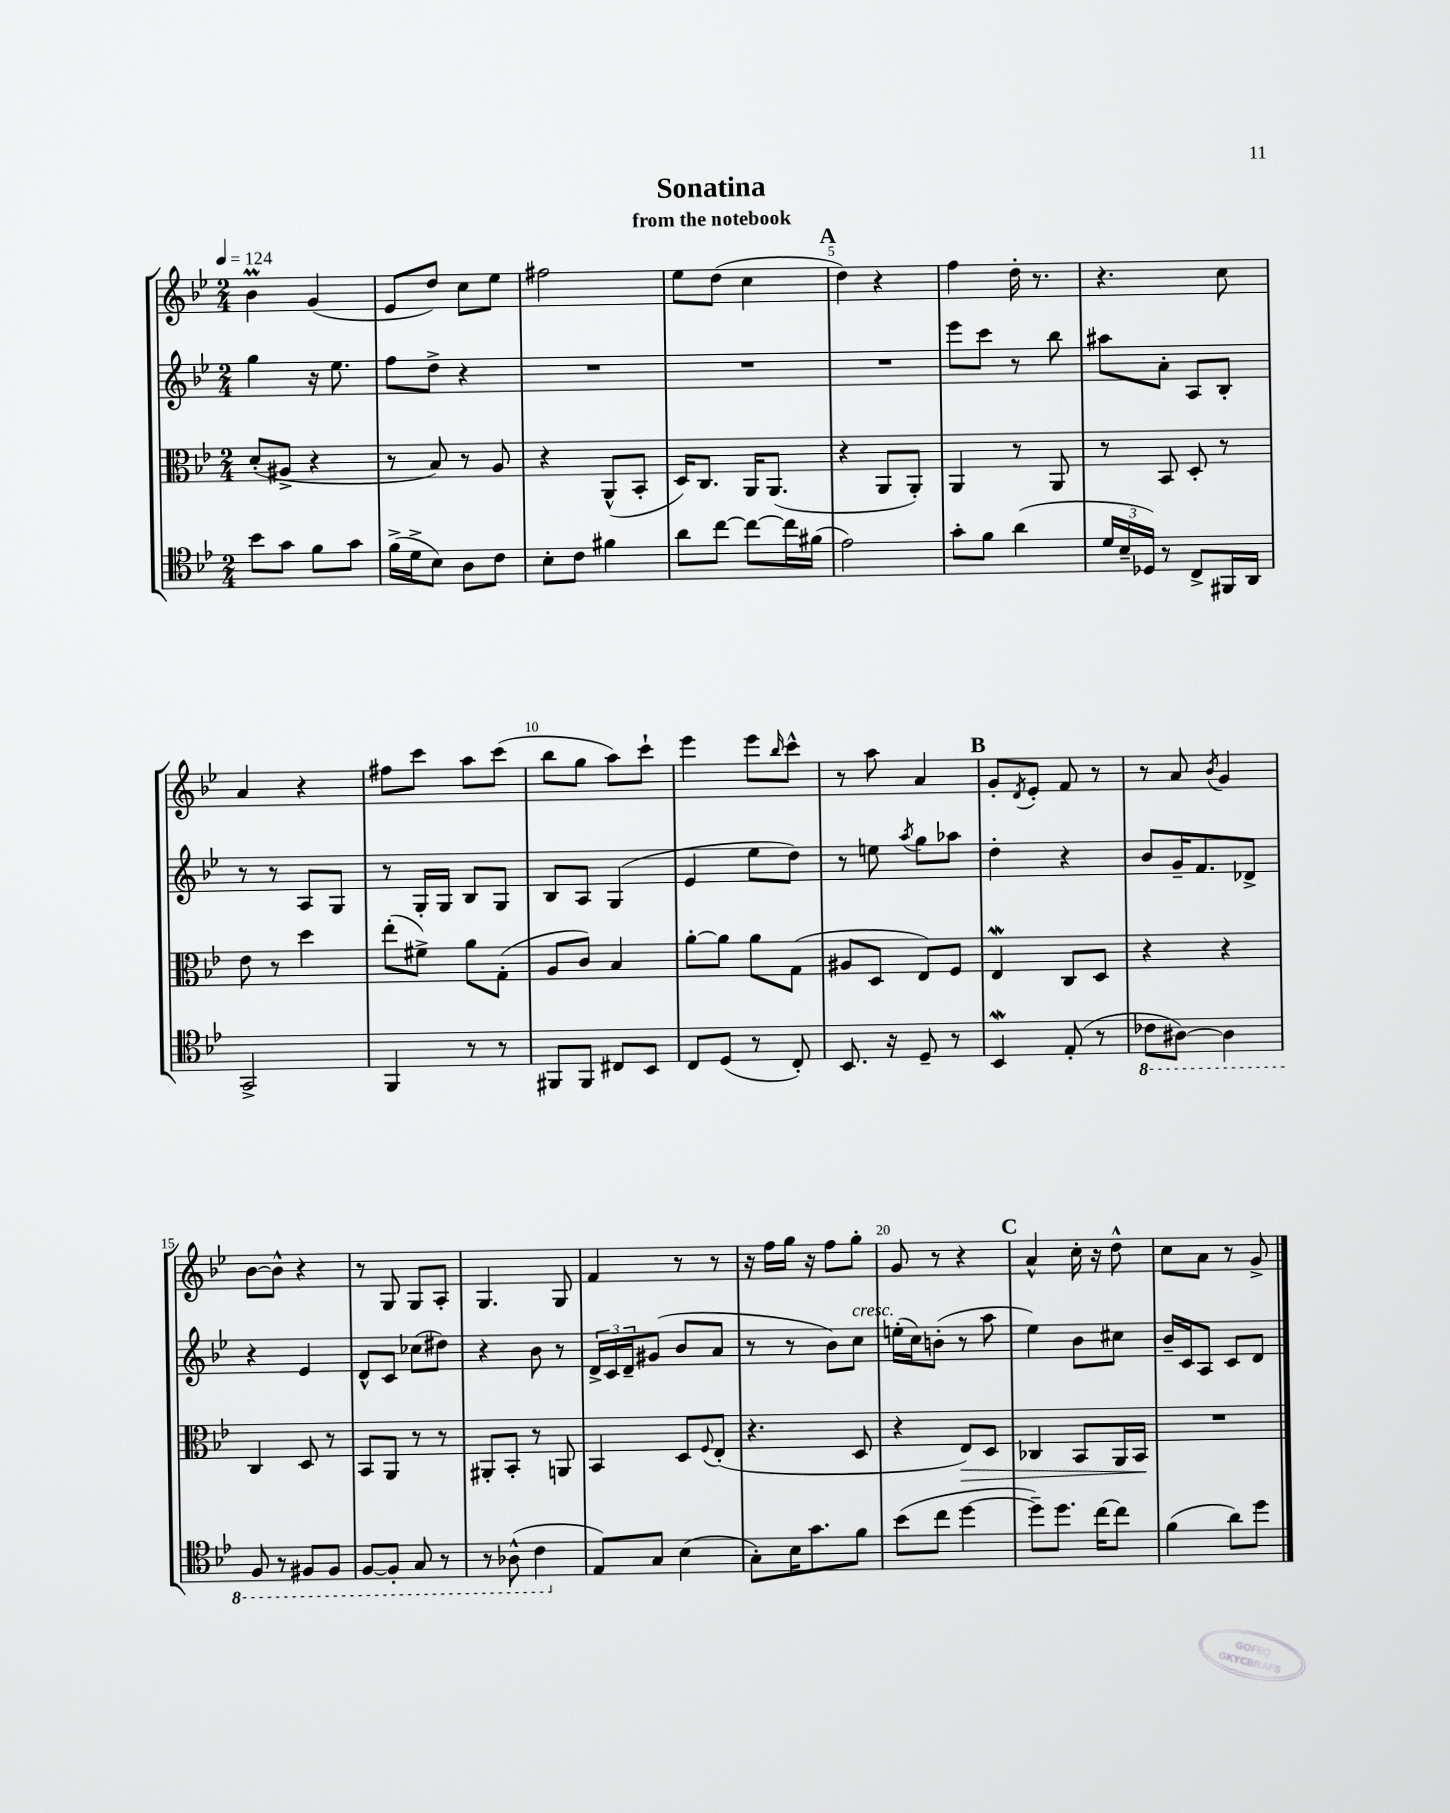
\header { title = "Sonatina" subtitle = "from the notebook" }
<<
\new StaffGroup <<
\new Staff = "s0" {
    \clef treble \key bes \major \numericTimeSignature \time 2/4 \tempo 4 = 124
    bes'4\prall g'4( |
    ees'8 d''8) c''8 ees''8 |
    fis''2 |
    ees''8 d''8( c''4 |
    \mark \markup { \bold "A" } d''4) r4 |
    f''4 d''16-. r8. |
    r4. c''8 |
    a'4 r4 |
    fis''8 c'''8 a''8 c'''8( |
    bes''8 g''8 a''8) c'''8-! |
    ees'''4 ees'''8 \grace { bes''16 } c'''8-^ |
    r8 a''8 a'4 |
    \mark \markup { \bold "B" } g'8-. \acciaccatura { d'8 } ees'8-. f'8 r8 |
    r8 a'8 \acciaccatura { bes'8 } g'4 |
    bes'8~ bes'8-^ r4 |
    r8 g8 g8 a8-. |
    g4. g8 |
    f'4 r8 r8 |
    r16 f''16 g''16 r16 f''8 g''8-. |
    g'8 r8 r4 |
    \mark \markup { \bold "C" } a'4-^ c''16-. r16 d''8-^ |
    c''8 a'8 r8 g'8-> \bar "|." |
}
\new Staff = "s1" {
    \clef treble \key bes \major \numericTimeSignature \time 2/4
    g''4 r16 ees''8. |
    f''8 d''8-> r4 |
    R2 |
    R2 |
    \mark \markup { \bold "A" } R2 |
    ees'''8 c'''8 r8 bes''8 |
    ais''8 a'8-. a8 bes8-. |
    r8 r8 a8 g8 |
    r8 g16-. g16 bes8 g8 |
    bes8 a8 g4( |
    ees'4 ees''8 d''8) |
    r8 e''8 \acciaccatura { a''8 } g''8 aes''8 |
    \mark \markup { \bold "B" } d''4-. r4 |
    bes'8 g'16-- f'8. des'8-> |
    r4 ees'4 |
    d'8-^ c'8 ces''8( dis''8) |
    r4 bes'8 r8 |
    \tuplet 3/2 { d'16-> c'16 d'16-- } gis'8( bes'8 a'8 |
    r8 r8 bes'8) c''8^\markup { \italic "cresc." } |
    e''16-.( c''16) b'8-.( r8 a''8 |
    \mark \markup { \bold "C" } ees''4) bes'8 cis''8 |
    bes'16-- c'16 a8 c'8 d'8 \bar "|." |
}
\new Staff = "s2" {
    \clef alto \key bes \major \numericTimeSignature \time 2/4
    d'8-.( ais8-> r4 |
    r8 bes8) r8 a8 |
    r4 a,8-^( bes,8-. |
    d16) c8. a,16 a,8.( |
    \mark \markup { \bold "A" } r4 a,8 a,8-.) |
    a,4 r8 a,8 |
    r8 bes,8 d8-. r8 |
    ees'8 r8 d''4 |
    ees''8-.( fis'8->) a'8 g8-.( |
    a8 c'8) bes4 |
    a'8~-. a'8 a'8 g8( |
    ais8 d8 ees8) f8 |
    \mark \markup { \bold "B" } ees4\mordent c8 d8 |
    r4 r4 |
    c4 d8 r8 |
    bes,8 a,8 r8 r8 |
    ais,8-. bes,8-. r8 a,8 |
    bes,4 d8 \appoggiatura { f8 } ees8-.( |
    r4. d8 |
    r4 ees8\>) d8 |
    \mark \markup { \bold "C" } ces4 bes,8 a,16 bes,16\! |
    R2 \bar "|." |
}
\new Staff = "s3" {
    \clef tenor \key bes \major \numericTimeSignature \time 2/4
    bes'8 g'8 f'8 g'8 |
    f'16->( d'16-> bes8) a8 c'8 |
    bes8-. c'8 fis'4 |
    a'8 c''8~ c''8~ c''16 fis'16( |
    \mark \markup { \bold "A" } ees'2) |
    g'8-. f'8 a'4( |
    \tuplet 3/2 { d'16 bes16-- des16) } r8 c8-> fis,16 a,16 |
    g,2-> |
    f,4 r8 r8 |
    fis,8 fis,8 cis8 bes,8 |
    c8 d8( r8 c8-.) |
    bes,8. r16 d8-- r8 |
    \mark \markup { \bold "B" } bes,4\mordent ees8-.( r8 |
    \ottava #-1 ces8 ais,8~) ais,4 |
    f,8 r8 fis,8 fis,8 |
    f,8~ f,8-. g,8 r8 |
    r8 aes,8-^( c4 \ottava #0 |
    ees8) g8 bes4( |
    g8-.) bes16 g'8. f'8 |
    bes'8( c''8 d''4~ |
    \mark \markup { \bold "C" } d''8--) d''8. c''16~ c''8 |
    f'4( a'8) d''8 \bar "|." |
}
>>
>>
\layout { \context { \Score \override BarNumber.break-visibility = ##(#f #t #t) barNumberVisibility = #(every-nth-bar-number-visible 5) } }
